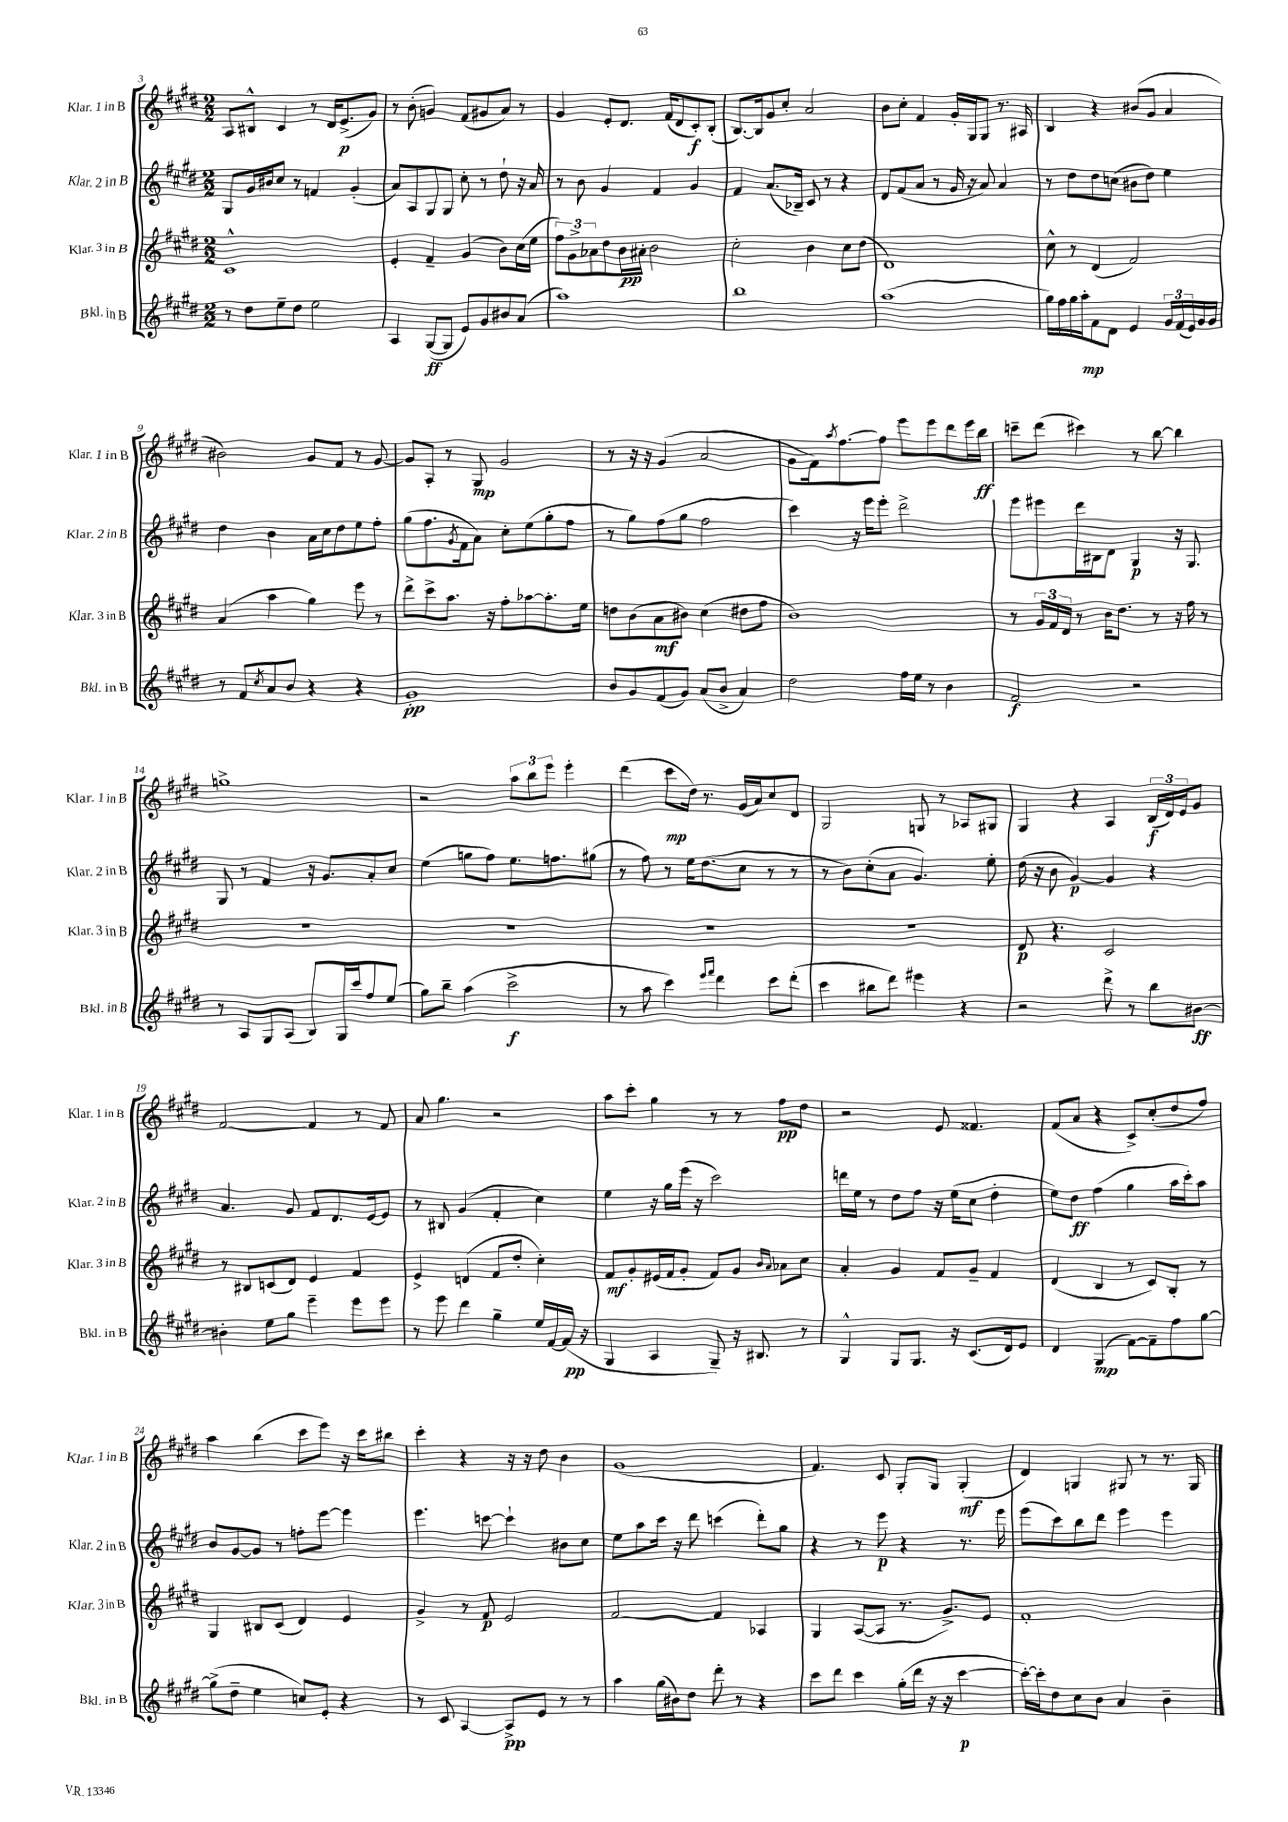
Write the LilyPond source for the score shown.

<<
\new StaffGroup <<
\new Staff = "s0" \with { instrumentName = "Klar. 1 in B" shortInstrumentName = "Klar. 1 in B" } {
    \clef treble \key e \major \numericTimeSignature \time 2/2
    a8 bis8-^ cis'4 r8 dis'16 e'8.->\p( gis'8) |
    r8 b'8-.( g'4) fis'8( gis'8 a'8) r8 |
    gis'4 e'8-. dis'8. fis'16( dis'8 cis'8-.\f) b8-.( |
    b8.~) b16 gis'8 cis''8-. a'2 |
    b'8 cis''8-. fis'4 gis'16-. gis16 gis8 r8. ais16 |
    b4 r4 bis'8( gis'8 a'4 |
    bis'2) gis'8 fis'8 r8 gis'8~ |
    gis'8 a8-. r8 gis8\mp gis'2 |
    r8 r16 r16 gis'4( a'2 |
    gis'8 fis'16) \acciaccatura { a''8 } fis''8.~ fis''8 e'''8 e'''8 dis'''8 e'''16 b''16\ff |
    c'''8-- dis'''8( cis'''4) r8 b''8~ b''4 |
    g''1-> |
    r2 \tuplet 3/2 { a''8 b''8 e'''8 } e'''4-. |
    dis'''4( cis'''8\mp dis''16) r8. gis'16( a'16) cis''8 dis'8 |
    gis2 g8 r8 aes8 gis8 |
    gis4 r4 a4 \tuplet 3/2 { b16\f( dis'16) e'16 } gis'8 |
    fis'2~ fis'4 r8 fis'8 |
    a'8 gis''4. r2 |
    a''8 cis'''8-. gis''4 r8 r8 fis''8\pp dis''8 |
    r2 e'8 fisis'4. |
    fis'8( a'8 r4 cis'8->) cis''8-.( dis''8 fis''8) |
    a''4 b''4( cis'''8 e'''8) r16 cis'''16 bis''8 |
    cis'''4-. r4 r16 r16 dis''8 b'4 |
    gis'1( |
    fis'4.) cis'8 gis8-. gis8 gis4-.\mf( |
    dis'4) g4 gis8 r8 r8. gis16 \bar "|." |
}
\new Staff = "s1" \with { instrumentName = "Klar. 2 in B" shortInstrumentName = "Klar. 2 in B" } {
    \clef treble \key e \major \numericTimeSignature \time 2/2
    gis8 gis'16 bis'16 cis''8 r8 f'4 gis'4-.( |
    a'8) a8 gis8 gis8 cis''8-. r8 dis''8-! r16 a'16 |
    r8 b'8 gis'4 fis'4 gis'4 |
    fis'4 a'8.( bes16--) cis'8 r8 r4 |
    dis'8 fis'8( a'8 r8 gis'16 r16 a'8) a'4 |
    r8 dis''8 dis''8 c''8( bis'8 dis''8) e''4 |
    dis''4 b'4 a'16 cis''16 dis''8 e''8 fis''8-. |
    gis''8( fis''8. \acciaccatura { gis'8 } fis'16 a'8) cis''8-. e''8( gis''8-. fis''8 |
    r8 gis''8) fis''8( gis''8 fis''2 |
    cis'''4) r16 e'''16 e'''8-. dis'''2-> |
    e'''8 eis'''8 dis'''16 bis16 dis'8 gis4\p r16 gis8. |
    gis8 r8 fis'4 r16 gis'8. a'8-. cis''8 |
    e''4( g''8 fis''8) e''8. f''8. gis''8( |
    r8 fis''8) r8 e''16 dis''8.( cis''8 r8 r8 |
    r8 b'8) cis''8-.( a'8 gis'4.) e''8-. |
    dis''16( r16 b'8 gis'4~\p) gis'4 r4 |
    a'4. gis'8 fis'8 dis'8. e'16~ e'8 |
    r8 bis8 gis'4( fis'4-. cis''4) |
    e''4 r16 gis''16 e'''16( r16 cis'''2) |
    d'''16 e''16 r8 dis''8 fis''8 r16 e''16( cis''8 dis''4-. |
    e''8) dis''8\ff fis''4( gis''4 a''16 cis'''16-.) a''8 |
    b'8 gis'8~ gis'8 r8 f''8-. e'''8~ e'''4 |
    e'''4. c'''8~ c'''4-! bis'8 cis''8 |
    e''8 a''8 cis'''16 r16 dis'''8 c'''4( dis'''8-.) gis''8 |
    r4 r8 e'''8\p r4 r8. e'''16 |
    e'''8( cis'''8) b''8 dis'''8 e'''4 e'''4 \bar "|." |
}
\new Staff = "s2" \with { instrumentName = "Klar. 3 in B" shortInstrumentName = "Klar. 3 in B" } {
    \clef treble \key e \major \numericTimeSignature \time 2/2
    cis'1-^ |
    e'4-. fis'4-- gis'4( b'8) cis''16( e''16 |
    \tuplet 3/2 { fis''8) gis'8-> aes'8 } dis''8 b'16\pp ais'16-. b'2 |
    cis''2-. b'4 cis''8 dis''8( |
    dis'1) |
    cis''8-^ r8 dis'4( fis'2) |
    a'4( a''4 gis''4) e'''8 r8 |
    dis'''8-> cis'''8-> a''8. r16 fis''8-. aes''8~ aes''8.-. e''16 |
    d''8 b'8( a'8\mf bis'8) cis''4( dis''8 fis''8 |
    b'1) |
    r8 \tuplet 3/2 { gis'16 fis'16 dis'16 } r8 b'16 dis''8. r8 r16 fis''16 r8 |
    R1 |
    R1 |
    R1 |
    R1 |
    dis'8\p r4. cis'2 |
    r8 bis8 c'8( dis'8) e'4 fis'4 |
    e'4-> d'4( fis'8 dis''8-. cis''4-.) |
    fis'8\mf gis'8-. eis'16( fis'16 gis'8-. fis'8) gis'8 \grace { b'16 a'16 } aes'8 cis''8 |
    a'4-. gis'4 fis'8 gis'8-- fis'4 |
    dis'4( b4 r8 cis'8) b8-. r8 |
    gis4 bis8 cis'8( dis'4) e'4 |
    gis'4-> r8 fis'8\p e'2 |
    fis'2~ fis'4 aes4 |
    gis4 a8~( a8 r8. gis'8.->) e'8 |
    fis'1-. \bar "|." |
}
\new Staff = "s3" \with { instrumentName = "Bkl. in B" shortInstrumentName = "Bkl. in B" } {
    \clef treble \key e \major \numericTimeSignature \time 2/2
    r8 dis''8 e''8-- dis''8 e''2 |
    a4 gis8~\ff( gis8 e'8) gis'8 bis'8 a'8( |
    a''1) |
    b''1 |
    a''1( |
    gis''16) fis''16 gis''16 a''16-.\mp fis'8 dis'8 e'4 \tuplet 3/2 { gis'16 fis'16( e'16) } gis'16 gis'16 |
    r8 fis'8 \acciaccatura { cis''8 } a'8 b'8 r4 r4 |
    gis'1-.\pp |
    b'8 gis'8 fis'8( gis'8) a'8( b'8-> a'4) |
    dis''2 fis''16 e''16 r8 b'4 |
    fis'2\f r2 |
    r8 a8 gis8 a8( b8) gis16 cis'''16 fis''8 e''8( |
    gis''8) b''8-- a''4( cis'''2->\f |
    r8 a''8 cis'''4) \grace { e'''16 fis'''16 } dis'''4 cis'''8 dis'''8-.( |
    cis'''4 bis''8 dis'''8) eis'''4 r4 |
    r2 dis'''8-> r8 b''8 bis'8~\ff |
    bis'4-. e''8 gis''8 e'''4-- e'''8 e'''8 |
    r8 e'''8 dis'''4 gis''4-- e''16 fis'16~ fis'16\pp( r16 |
    gis4 a4 gis8--) r16 bis8. r8 |
    gis4-^ gis8 gis8. r16 cis'8.( dis'16) e'8 |
    dis'4 gis4\mp( fis'8~) fis'8-- fis''8 gis''8~ |
    gis''8->( dis''8-- e''4 c''8) e'8-. r4 |
    r8 cis'8 a4~ a8->\pp e'8 r8 r8 |
    a''4 gis''16( bis'16) dis''8 dis'''8-. r8 r4 |
    cis'''8 dis'''8 cis'''4 gis''16-.( dis'''16 r16 r16 cis'''4~\p |
    cis'''16~-.) cis'''16-. dis''8 cis''8 b'8 a'4 b'4-- \bar "|." |
}
>>
>>
\layout { \context { \Score currentBarNumber = #3 } }
